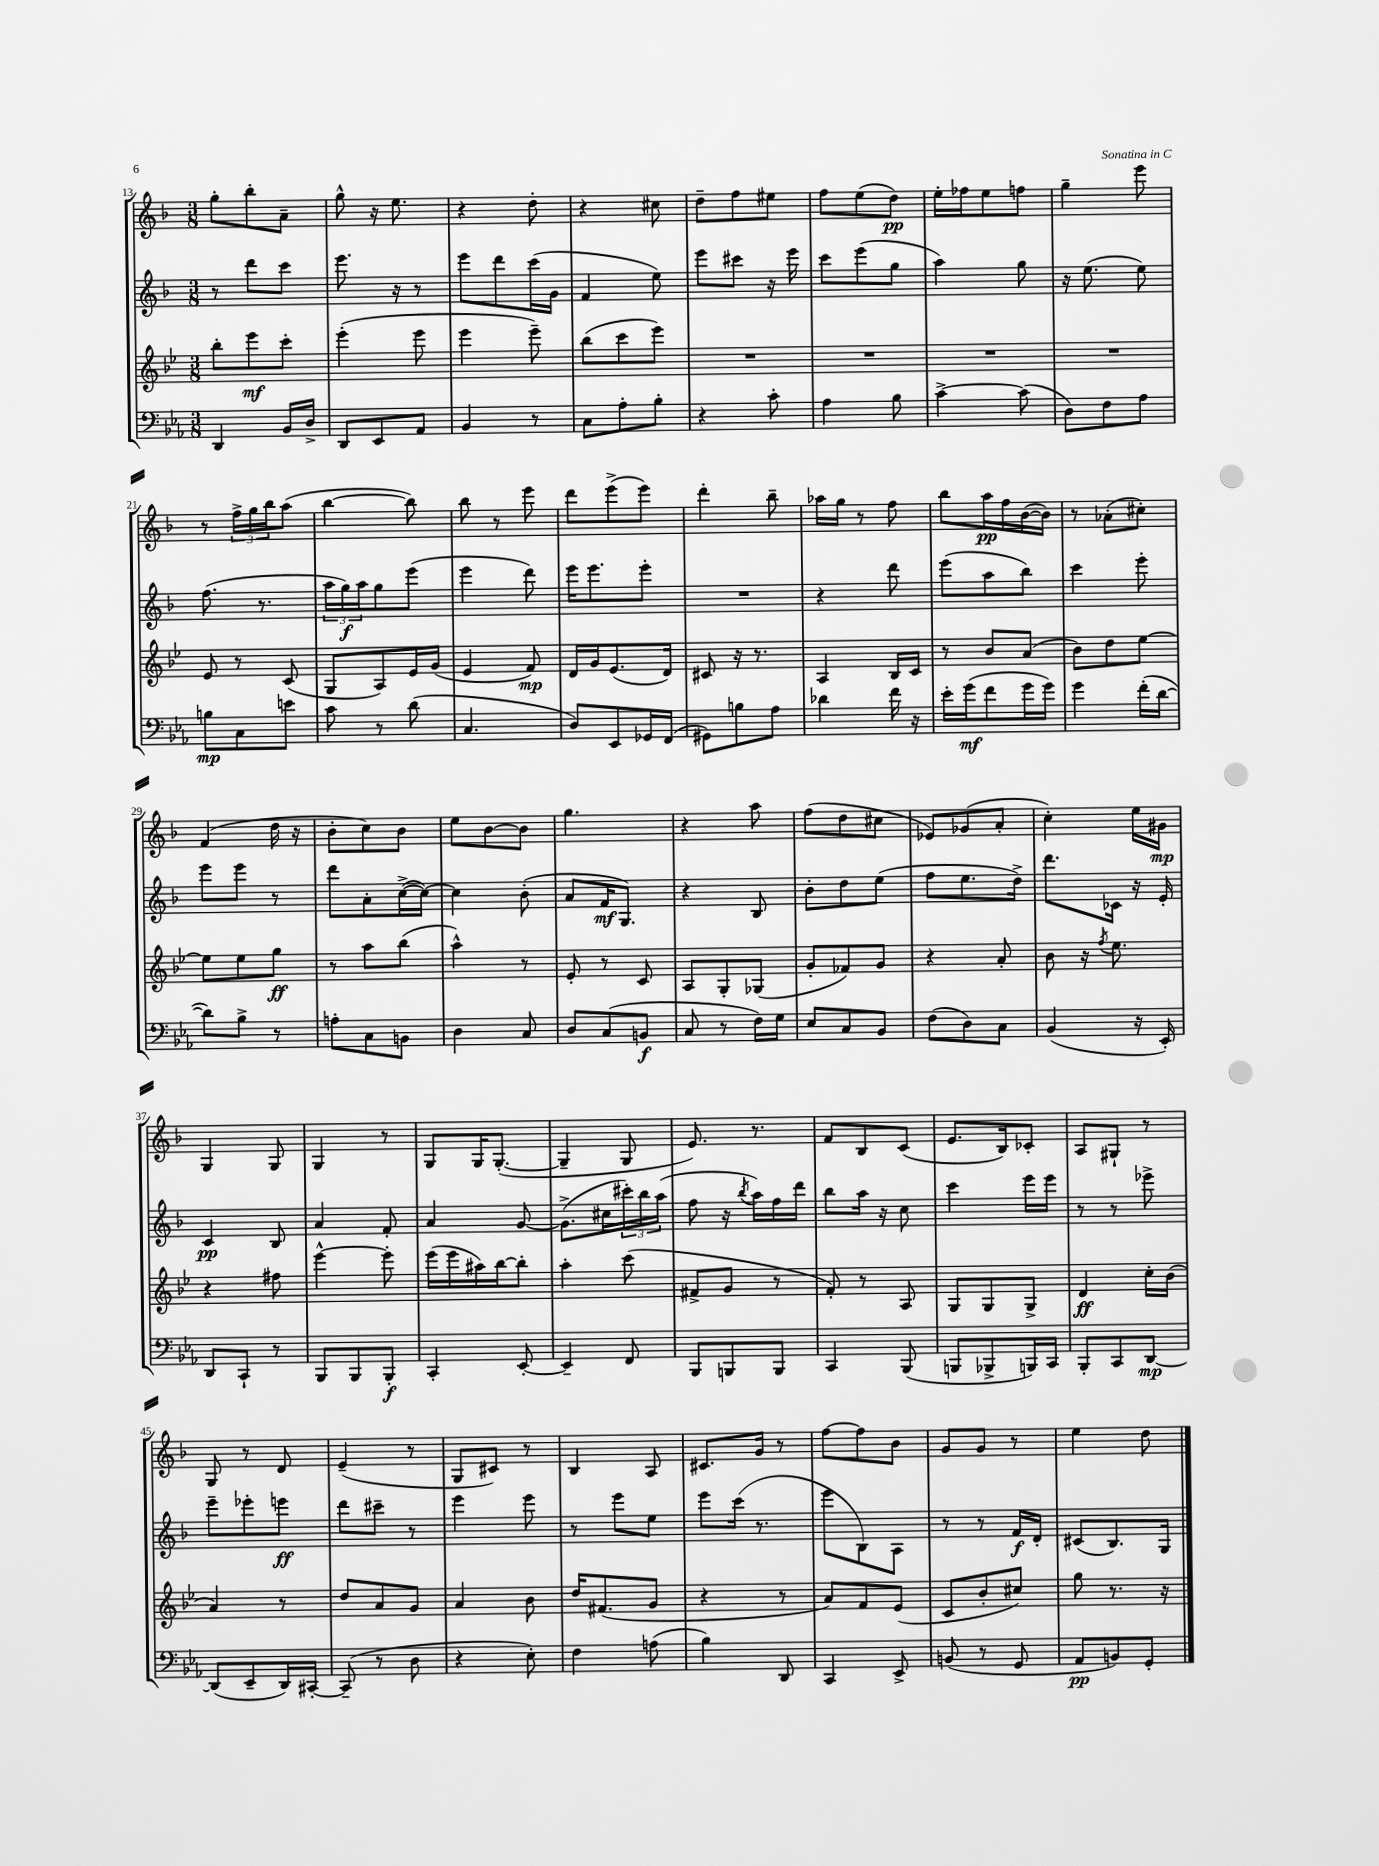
<<
\new StaffGroup <<
\new Staff = "s0" {
    \clef treble \key f \major \numericTimeSignature \time 3/8
    g''8-. bes''8-. a'8-- |
    g''8-^ r16 e''8. |
    r4 d''8-. |
    r4 cis''8 |
    d''8-- f''8 eis''8 |
    f''8 e''8( d''8\pp) |
    e''16-. fes''16 e''8 f''8 |
    g''4-- e'''8 |
    r8 \tuplet 3/2 { f''16-> g''16 bes''16 } a''8( |
    bes''4~ bes''8) |
    bes''8 r8 e'''8 |
    d'''8 e'''8->( e'''8) |
    d'''4-. bes''8-- |
    aes''16 g''16 r8 f''8 |
    bes''8 a''16\pp f''16 bes'16~( bes'16) |
    r8 aes'8-.( cis''8-.) |
    f'4( d''16 r16 |
    bes'8-. c''8) bes'8 |
    e''8 bes'8~ bes'8 |
    g''4. |
    r4 a''8 |
    f''8( d''8 cis''8 |
    ees'8) ges'8( a'8-. |
    c''4-.) e''16 gis'16\mp |
    g4 g8 |
    g4 r8 |
    g8 g16 g8.~-.( |
    g4-- g8 |
    e'8.) r8. |
    f'8 bes8 c'8( |
    e'8. bes16) ces'8-. |
    a8 gis8-! r8 |
    g8 r8 d'8 |
    e'4--( r8 |
    g8 cis'8) r8 |
    bes4 a8 |
    cis'8. g'16 r8 |
    f''8~ f''8 bes'8 |
    g'8 g'8 r8 |
    e''4 d''8 \bar "|." |
}
\new Staff = "s1" {
    \clef treble \key f \major \numericTimeSignature \time 3/8
    r8 d'''8 c'''8 |
    e'''8. r16 r8 |
    e'''8 d'''8 c'''16( g'16 |
    f'4 e''8) |
    e'''8 cis'''8 r16 e'''16 |
    c'''8 e'''8( g''8 |
    a''4) g''8 |
    r16 e''8.( e''8) |
    f''8.( r8. |
    \tuplet 3/2 { a''16 g''16\f) a''16 } g''8 e'''8( |
    e'''4 d'''8) |
    e'''16 e'''8. e'''8-. |
    R4. |
    r4 d'''8 |
    e'''8( a''8 bes''8) |
    c'''4 e'''8-. |
    e'''8 e'''8 r8 |
    d'''8 a'8-. c''16~->( c''16~) |
    c''4 bes'8-.( |
    a'8 f'16\mf g8.) |
    r4 bes8 |
    bes'8-. d''8 e''8( |
    f''8 e''8. d''16->) |
    d'''8. ces'16 r16 e'16-. |
    c'4\pp bes8 |
    a'4 f'8-. |
    a'4 g'8~ |
    g'8.->( cis''16 \tuplet 3/2 { cis'''16-.) bes''16 a''16( } |
    f''8 r16 \acciaccatura { bes''8 } a''16) f''16 d'''16 |
    bes''8 a''16 r16 c''8 |
    c'''4 e'''16 e'''16 |
    r8 r8 ees'''8-> |
    e'''8-- ees'''8-. e'''8\ff |
    d'''8 cis'''8-- r8 |
    e'''4 e'''8 |
    r8 e'''8 e''8 |
    e'''8 c'''16( r8. |
    e'''8 bes8) a8 |
    r8 r8 f'16\f d'16-. |
    cis'8( bes8.) g16 \bar "|." |
}
\new Staff = "s2" {
    \clef treble \key bes \major \numericTimeSignature \time 3/8
    bes''8-. ees'''8\mf c'''8-. |
    ees'''4-.( ees'''8 |
    ees'''4 ees'''8--) |
    bes''8( c'''8 ees'''8) |
    R4. |
    R4. |
    R4. |
    R4. |
    ees'8 r8 c'8( |
    g8 a8) ees'16 g'16( |
    ees'4 f'8\mp) |
    d'16 g'16 ees'8.( d'16) |
    cis'8 r16 r8. |
    a4 bes16 c'16 |
    r8 bes'8 a'8( |
    bes'8) d''8 ees''8~ |
    ees''8 ees''8 g''8\ff |
    r8 a''8 bes''8( |
    a''4-^) r8 |
    ees'8-. r8 c'8 |
    a8 g8-. ges8( |
    g'8-. fes'8) g'8 |
    r4 a'8-. |
    bes'8 r16 \acciaccatura { f''8 } ees''8. |
    r4 fis''8 |
    ees'''4~-^ ees'''8-. |
    ees'''16( ees'''16 ais''16) bes''16~ bes''8-. |
    a''4-. c'''8( |
    fis'8-> g'8 r8 |
    f'8-.) r8 a8 |
    g8 g8 g8-> |
    d'4\ff c''16-. bes'16( |
    a'4) r8 |
    d''8 a'8 g'8 |
    a'4 bes'8 |
    d''16 fis'8.( g'8 |
    r4 r8 |
    a'8) f'8 ees'8( |
    c'8 bes'8-. cis''8) |
    g''8 r8. r16 \bar "|." |
}
\new Staff = "s3" {
    \clef bass \key ees \major \numericTimeSignature \time 3/8
    d,4 bes,16 d16-> |
    d,8 ees,8 aes,8 |
    bes,4 r8 |
    c8 aes8-. bes8-. |
    r4 c'8-. |
    aes4 bes8 |
    c'4~-> c'8( |
    d8) f8 aes8 |
    b8\mp c8 e'8 |
    c'8 r8 d'8( |
    c4. |
    d8) ees,8 ges,16 f,16( |
    gis,8) b8 aes8 |
    des'4 f'16 r16 |
    ees'16-. g'16\mf( f'8 g'16 g'16) |
    g'4 f'16-.( d'16~ |
    d'8) bes8-> r8 |
    a8-. c8 b,8 |
    d4 c8 |
    d8 c8( b,8\f |
    c8 r8 f16) g16 |
    ees8 c8 bes,8 |
    f8( d8) c8 |
    bes,4( r16 ees,16-.) |
    d,8 c,8-! r8 |
    bes,,8 bes,,8 bes,,8-.\f |
    c,4-. ees,8~-. |
    ees,4-- f,8 |
    bes,,8 b,,8 b,,8 |
    c,4 bes,,8( |
    b,,8 bes,,8-> b,,16) c,16 |
    bes,,8-. c,8 d,8~\mp |
    d,8( ees,8-- d,16) cis,16~-. |
    cis,8--( r8 d8 |
    r4 ees8-.) |
    f4 a8( |
    bes4) d,8 |
    c,4 ees,8-> |
    b,8( r8 g,8 |
    aes,8\pp b,8) g,8-. \bar "|." |
}
>>
>>
\layout { \context { \Score currentBarNumber = #13 } }
